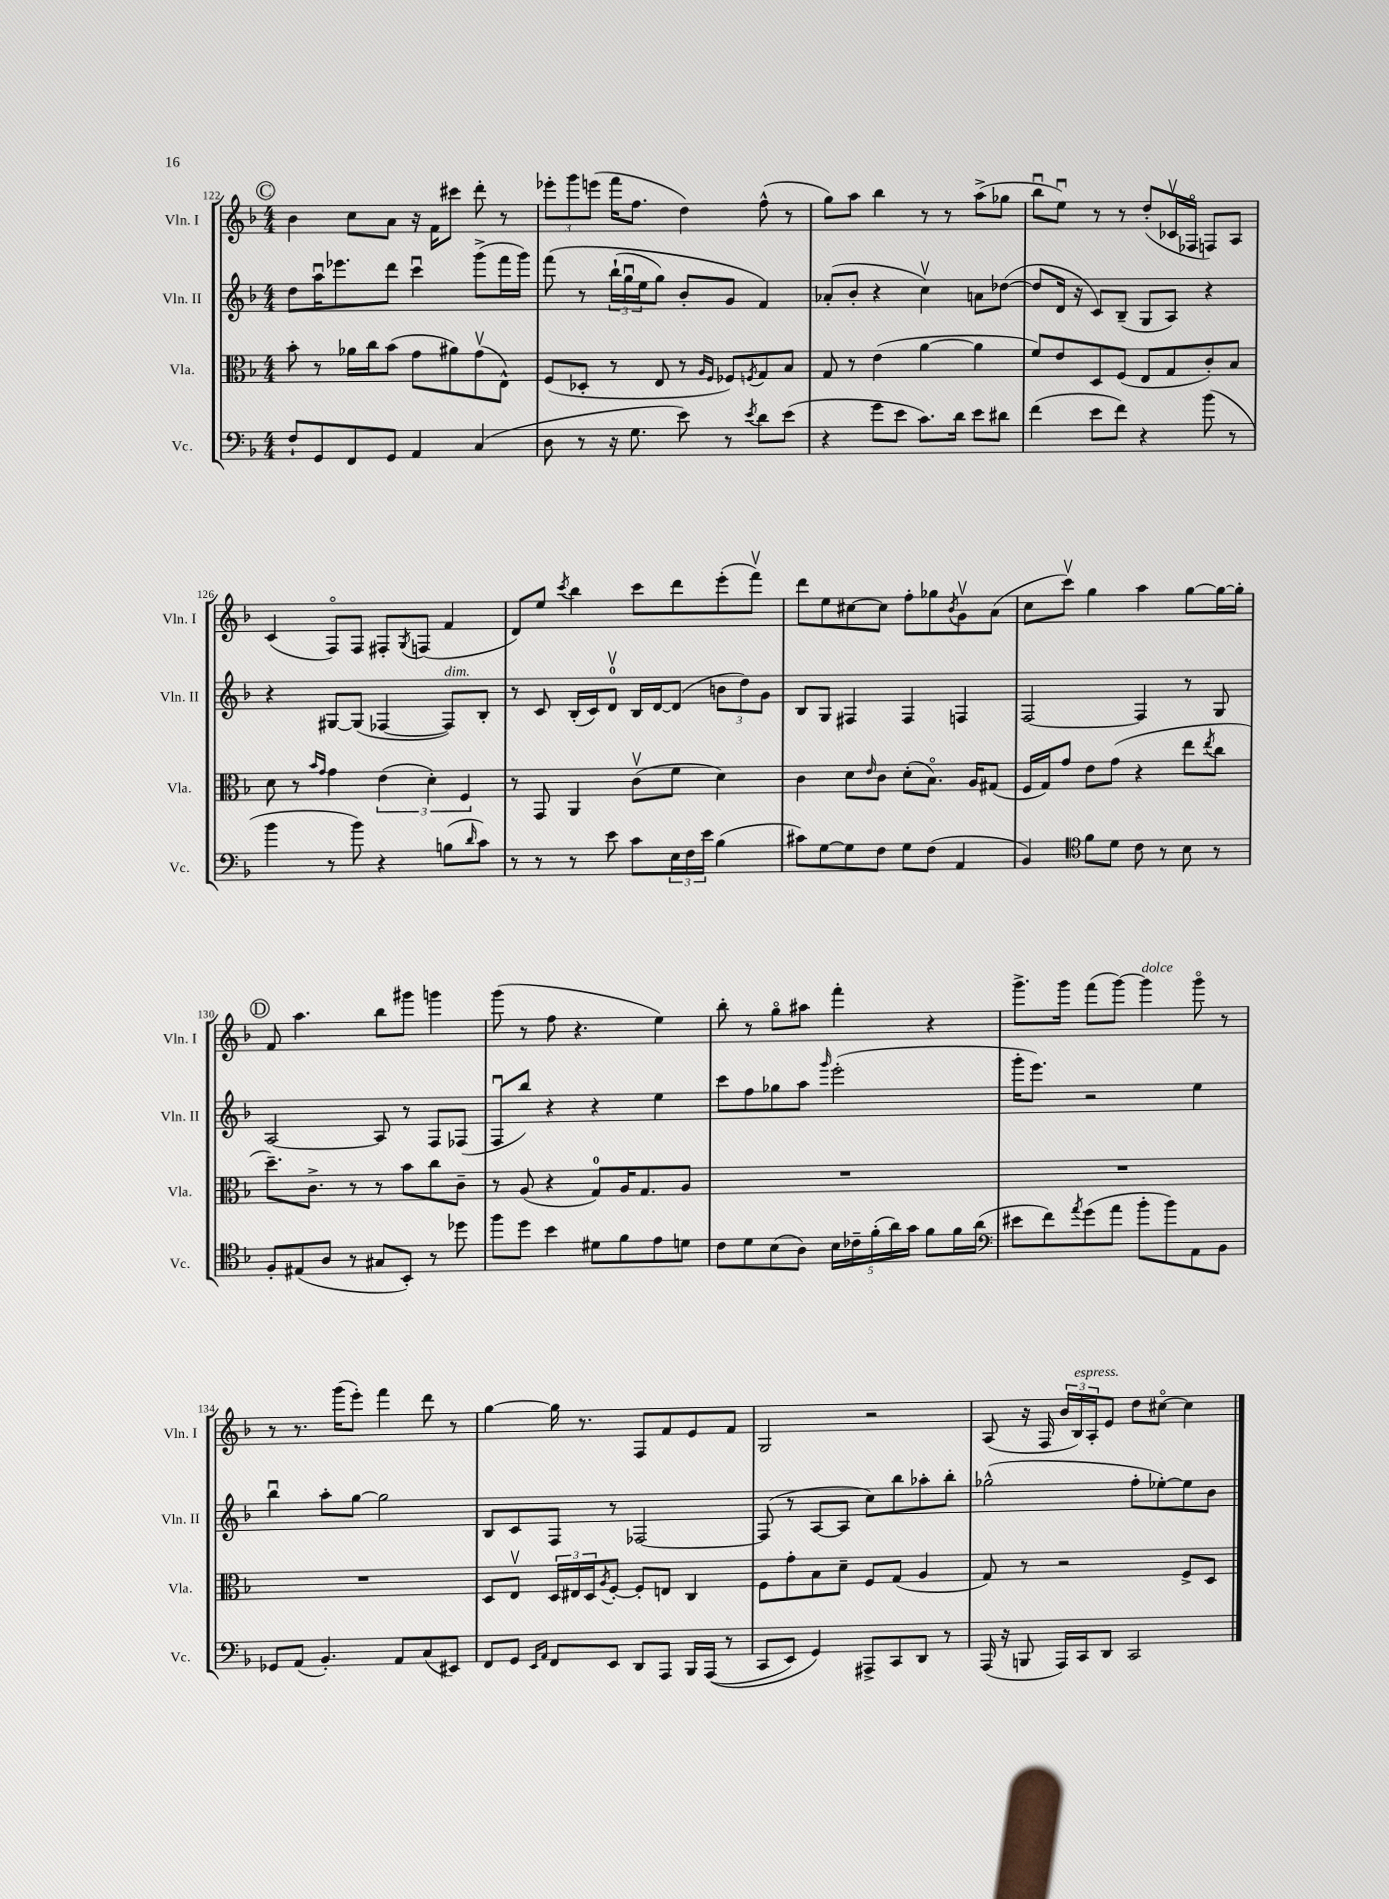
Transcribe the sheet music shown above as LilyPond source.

<<
\new StaffGroup <<
\new Staff = "s0" \with { instrumentName = "Vln. I" shortInstrumentName = "Vln. I" } {
    \clef treble \key f \major \numericTimeSignature \time 4/4
    \mark \markup { \circle "C" } bes'4 c''8 a'8 r16 f'16 cis'''8 d'''8-. r8 |
    \tuplet 3/2 { ees'''8-. g'''8 e'''8( } f'''16 f''8. d''4) f''8-^( r8 |
    g''8) a''8 bes''4 r8 r8 a''8->( ges''8 |
    bes''8\downbow e''8\downbow) r8 r8 d''8-.( ces'16\upbow fes16\flageolet f8) a8 |
    c'4( f8\flageolet) f8 fis8-. \acciaccatura { g8 } f8( f'4 |
    d'8) e''8 \acciaccatura { c'''8 } bes''4 c'''8 d'''8 e'''8-.( f'''8\upbow) |
    d'''8 e''8 cis''8~ cis''8 f''8-. ges''8 \acciaccatura { bes'8 } g'8\upbow a'8( |
    c''8 c'''8\upbow) g''4 a''4 g''8~ g''16~ g''16-. |
    \mark \markup { \circle "D" } f'8 a''4. bes''8 gis'''8 g'''4 |
    g'''8( r8 f''8 r4. e''4) |
    bes''8-. r8 g''8\flageolet ais''8 f'''4-. r4 |
    g'''8.-> g'''16 f'''8( g'''8~) g'''4^\markup { \italic "dolce" } g'''8\flageolet r8 |
    r8 r8. g'''16( e'''8-.) f'''4 d'''8 r8 |
    g''4~ g''16 r8. f8 f'8 e'8 f'8 |
    g2 r2 |
    a8( r16 f16 \tuplet 3/2 { bes'16 bes16^\markup { \italic "espress." }) a16-. } e'8 d''8 cis''8~\flageolet cis''4 \bar "|." |
}
\new Staff = "s1" \with { instrumentName = "Vln. II" shortInstrumentName = "Vln. II" } {
    \clef treble \key f \major \numericTimeSignature \time 4/4
    \mark \markup { \circle "C" } d''8 a''16\downbow ees'''8. d'''8 c'''4\downbow g'''8->( f'''16 g'''16) |
    f'''8\( r8 \tuplet 3/2 { bes''16-!( g''16\downbow e''16 } g''8) bes'8-. g'8 f'4\) |
    aes'8-.( bes'8-. r4 c''4\upbow) a'8 des''8~( |
    des''8 d'16 r16 c'8) bes8--( g8 a8) r4 |
    r4 gis8~ gis8( fes4~ fes8^\markup { \italic "dim." }) bes8-. |
    r8 c'8 bes16-.( c'16) d'8-0\upbow bes16 d'16~ d'8( \tuplet 3/2 { b'8 d''8) g'8 } |
    bes8 g8 fis4 fis4 f4 |
    f2~ f4 r8 g8 |
    \mark \markup { \circle "D" } a2~ a8 r8 f8 fes8( |
    f8\downbow bes''8) r4 r4 e''4 |
    c'''8 f''8 ges''8 a''8 \grace { g'''16 } e'''2-.( |
    g'''16-. e'''8.) r2 e''4 |
    bes''4\downbow a''8-. g''8~ g''2 |
    bes8 c'8 f8 r8 fes2~ |
    fes8( r8 a8~ a8 c''8) bes''8 aes''8-. bes''8-. |
    ges''2-^( f''8-. ees''8~-.) ees''8 bes'8 \bar "|." |
}
\new Staff = "s2" \with { instrumentName = "Vla." shortInstrumentName = "Vla." } {
    \clef alto \key f \major \numericTimeSignature \time 4/4
    \mark \markup { \circle "C" } bes'8-. r8 aes'16 c''16 bes'8( g'8 ais'8) g'8\upbow( e8-^) |
    f8( des8-. r8 e8 r8 \grace { a16 f16 } fes8) \acciaccatura { f8 } g8 bes8 |
    g8 r8 e'4( a'4~ a'4 |
    f'8) e'8 d8 f8( e8 g8 c'8-.) bes8 |
    d'8 r8 \grace { bes'16 g'16 } g'4 \tuplet 3/2 { e'4( d'4-.) f4 } |
    r8 g,8 a,4 c'8\upbow( f'8 d'4) |
    c'4 d'8 \grace { e'16 } c'8 d'8-.( bes8.\flageolet) a16 gis8( |
    f16 g16) g'8 e'8 g'8( r4 e''8 \acciaccatura { e''8 } c''8 |
    \mark \markup { \circle "D" } d''8.--) c'8.-> r8 r8 bes'8 c''8 c'8-- |
    r8 a8( r4 g8-0) a16 g8. a8 |
    R1 |
    R1 |
    R1 |
    d8 e8\upbow \tuplet 3/2 { d16 eis16 d16 } \acciaccatura { a8 } f8~-. f8-. e8 c4 |
    f8 g'8-. bes8 d'8-- f8 g8( a4 |
    g8) r8 r2 f8-> d8 \bar "|." |
}
\new Staff = "s3" \with { instrumentName = "Vc." shortInstrumentName = "Vc." } {
    \clef bass \key f \major \numericTimeSignature \time 4/4
    \mark \markup { \circle "C" } f8-! g,8 f,8 g,8 a,4 c4( |
    d8 r8 r16 g8. e'8) r8 \acciaccatura { e'8 } d'8 e'8( |
    r4 g'8 e'8 c'8.) d'16 e'8 dis'8 |
    f'4( e'8 f'8) r4 bes'8( r8 |
    bes'4 r8 bes'8) r4 b8( \grace { d'16 } c'8) |
    r8 r8 r8 e'8 c'8 \tuplet 3/2 { e16 f16 e'16 } bes4( |
    cis'8) g8~ g8 f8 g8 f8( a,4 |
    bes,4) \clef tenor f'8 d'8 c'8 r8 bes8 r8 |
    \mark \markup { \circle "D" } f8-. eis8( a8 r8 gis8 bes,8-.) r8 des''8 |
    f''8 d''8 bes'4 dis'8 f'8 e'8 d'8 |
    c'8 d'8 bes8( a8) \tuplet 5/4 { bes16 ces'16-- f'16-.( a'16) g'16 } f'8 f'16 a'16( |
    \clef bass eis'8 f'8) \acciaccatura { a'8 } g'8( a'8 bes'8-. bes'8) a,8 bes,8 |
    ges,8 a,8( bes,4.-.) a,8 c8( eis,8) |
    f,8 g,8 \grace { e,16 a,16 } f,8 e,8 d,8 a,,8 bes,,16 a,,16(\( r8 |
    c,8 e,8) g,4\) ais,,8-> c,8 d,8 r8 |
    a,,16( r16 b,,8 a,,16) c,16 d,8 c,2 \bar "|." |
}
>>
>>
\layout { \context { \Score currentBarNumber = #122 } }
